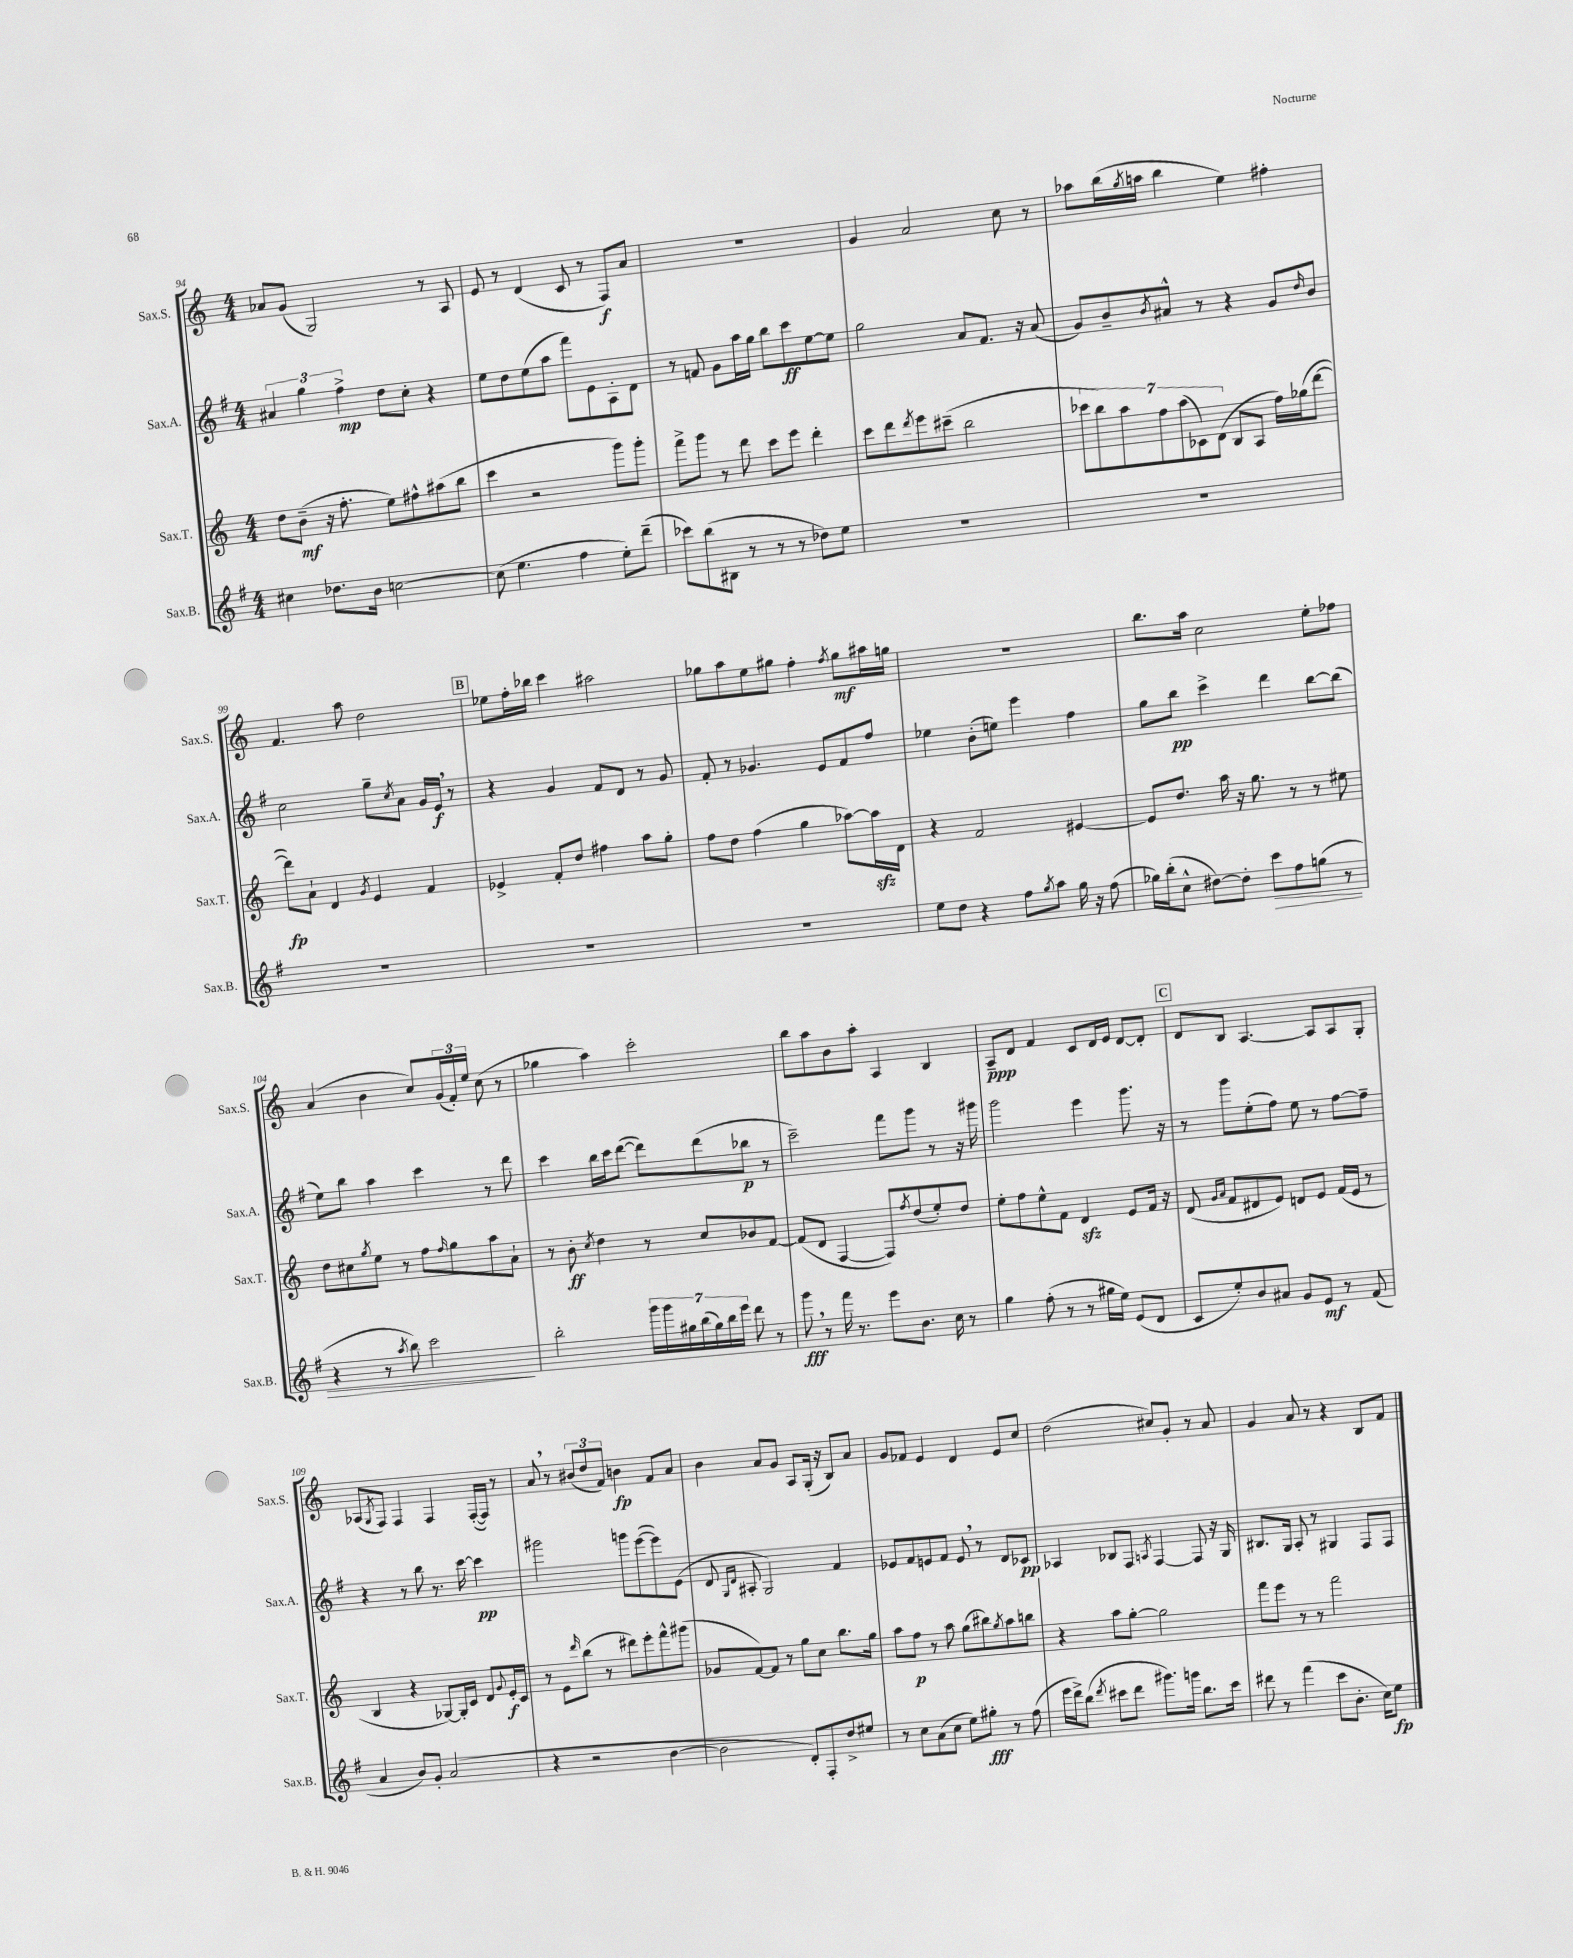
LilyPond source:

<<
\new StaffGroup <<
\new Staff = "s0" \with { instrumentName = "Sax.S." shortInstrumentName = "Sax.S." } {
    \clef treble \key c \major \numericTimeSignature \time 4/4
    aes'8 g'8( g2) r8 a8 |
    e'8 r8 d'4( c'8 r8 f8\f) a'8 |
    R1 |
    g'4 a'2 c''8 r8 |
    aes''8 b''16( \acciaccatura { g''8 } a''16 b''4 e''4) fis''4-. |
    f'4. a''8 d''2 |
    \mark \markup { \box "B" } ees''8 f''16-. bes''16 c'''4 ais''2 |
    ges''8 a''8 e''8 gis''8 f''4-. \acciaccatura { f''8 } gis''8\mf ais''16 g''16 |
    R1 |
    b''8. a''16 c''2 e''8-. fes''8 |
    a'4( b'4 c''8) \tuplet 3/2 { g'16( f'16-.) e''16 } c''8( r8 |
    ges''4 a''4) c'''2-. |
    b''8 a''8 b'8 a''8-. a4 b4 |
    a8--\ppp d'8 f'4 c'8 d'16 e'16 d'8~ d'8-. |
    \mark \markup { \box "C" } d'8 b8 a4.~ a8 a8 g8-. |
    aes8( \acciaccatura { g8 } f8) f4 f4 f16~-.( f16) r8 |
    a'8 \breathe r8 \tuplet 3/2 { bis'8( d''8 f'8) } b'4\fp f'8 a'8 |
    b'4 a'8 g'8 a8 g16-.( r16 b8) a'8 |
    g'8 fes'8 e'4 d'4 e'8 c''8 |
    d''2( cis''8) g'8-. r8 a'8 |
    g'4 a'8 r8 r4 b8 f'8 \bar "|." |
}
\new Staff = "s1" \with { instrumentName = "Sax.A." shortInstrumentName = "Sax.A." } {
    \clef treble \key g \major \numericTimeSignature \time 4/4
    \tuplet 3/2 { ais'4 g''4 fis''4->\mp } d''8 c''8-. r4 |
    e''8 d''8 e''8( a''8 fis'''8) e'8 a8-. d'8 |
    r8 f'8 g'8 a''16 g''16 b''8 c'''8\ff e''8~ e''8 |
    g''2 a'8 fis'8. r16 a'8( |
    g'8) b'8-- \acciaccatura { b'8 } ais'8-^ r8 r4 g'8 \grace { d''16 } b'8 |
    c''2 g''8-- \acciaccatura { c''8 } a'8 g'16 e'16\f \breathe r8 |
    \mark \markup { \box "B" } r4 g'4 fis'8 d'8 r8 g'8 |
    fis'8-. r8 ges'4. e'8 fis'8 fis''8 |
    ees''4 b'8-.( e''8) e'''4 fis''4 |
    g''8 b''8\pp c'''4-> d'''4 b''8~ b''8( |
    e''8) b''8 a''4 c'''4 r8 d'''8 |
    c'''4 b''16 c'''16 d'''8~( d'''8) d'''8( bes''8\p r8 |
    c'''2--) fis'''8 g'''8 r8 r16 gis'''16 |
    g'''2 e'''4 g'''8. r16 |
    \mark \markup { \box "C" } r8 g'''8 e''8-.( fis''8) e''8 r8 fis''8~ fis''8-- |
    r4 r8 b''8 r8. c'''16~ c'''4\pp |
    gis'''2 g'''8 e'''8~( e'''8) e'8( |
    d'8 \grace { g16 d'16 } ais8-. g2) fis'4 |
    ees'8 fis'8 e'8 fis'8 e'8 \breathe r8 d'8 ces'8\pp |
    aes4 bes8 fis8 \acciaccatura { a8 } fis4~ fis8 r16 g16 |
    bis8. g16 a8-. r8 gis4 fis8 fis8 \bar "|." |
}
\new Staff = "s2" \with { instrumentName = "Sax.T." shortInstrumentName = "Sax.T." } {
    \clef treble \key c \major \numericTimeSignature \time 4/4
    d''8 b'8--\mf( r16 f''8.-. e''8) fis''8-^ ais''8( b''8 |
    c'''4 r2 g'''8) g'''8-. |
    f'''8-> g'''8 r8 d'''8 c'''8 e'''8 d'''4-. |
    c'''8 d'''8 \acciaccatura { d'''8 } e'''8 cis'''8--( b''2 |
    \tuplet 7/4 { ces'''8 b''8) a''8 f''8 a''8( ces'8) d'8( } b8 a8 f''16) ges''16( d'''8~ |
    d'''8\fp) a'8-! d'4 \acciaccatura { g'8 } e'4 f'4 |
    \mark \markup { \box "B" } ees'4-> f'8-. d''8 fis''4 a''8 g''8-. |
    f''8 d''8 f''4( g''4 aes''8~) aes''16\sfz d'16 |
    r4 f'2 eis'4~ |
    eis'8 d''8. a''16 r16 g''8. r8 r8 eis''8 |
    d''8 cis''8 \acciaccatura { g''8 } e''8 r8 f''8 \grace { f''16 } g''8 a''8 a'8-! |
    r8 b'8-.\ff \acciaccatura { c''8 } d''4 r8 c''8 bes'8 f'8~ |
    f'8( d'8 f4~ f8) \acciaccatura { f''8 } d''8( e''8-.) d''8 |
    e''8-. f''8 e''8-^ f'8 d'4\sfz e'8 f'16 r16 |
    \mark \markup { \box "C" } d'8( \grace { g'16 a'16 } f'8 dis'8 e'8) d'8 e'8 f'16( e'16 r8 |
    b4 r4 ges8~) ges16-. c'16 d'8 \appoggiatura { g'8 } e'16-.\f c'16 |
    r8 e'8 \grace { d'''16 } b''8( r8 dis'''8) e'''8-. f'''8-^ gis'''8( |
    ges'8 f'8~) f'8 r8 g''8 c''8 b''8. g''16 |
    a''8 f''8\p r8 a''8 g''8( bis''8) \acciaccatura { g''8 } a''8 b''8 |
    r4 a''8 g''8~-. g''2 |
    f'''8 e'''8 r8 r8 f'''2 \bar "|." |
}
\new Staff = "s3" \with { instrumentName = "Sax.B." shortInstrumentName = "Sax.B." } {
    \clef treble \key g \major \numericTimeSignature \time 4/4
    cis''4 des''8. b'16 c''2~ |
    c''8( e''4. fis''4 e''8-.) d'''8--( |
    ces'''8) b''8( bis8 r8 r8 r8 des''8) e''8 |
    R1 |
    R1 |
    R1 |
    \mark \markup { \box "B" } R1 |
    R1 |
    e''8 d''8 r4 fis''8 \acciaccatura { g''8 } a''8 g''16 r16 fis''8( |
    ges''16) b''16-.( c''8-^ dis''8~) dis''8-. c'''8\> fis''8 g''8( r8 |
    r4 r8 \acciaccatura { a''8 } b''8) c'''2\! |
    b''2-. \tuplet 7/4 { g'''16 g'''16 gis''16 b''16( gis''16) b''16 e'''16 } d'''8 r8 |
    g'''8\fff \breathe r8 fis'''16 r8. e'''8 b'8. c''16 r8 |
    g''4 fis''8-.( r8 r8 gis''16 e''16) e'8( d'8 |
    \mark \markup { \box "C" } c'8 e''8-.) b'8 ais'8 g'8 e'8\mf r8 fis'8( |
    a'4 b'8) g'8-. a'2( |
    r4 r2 b'4~ |
    b'2 d'8-.) fis8-. d''8-> eis''8 |
    r8 c''8 a'8( c''8 e''8) gis''8-.\fff r8 fis''8( |
    e'''16 d'''16->) b''8( \acciaccatura { d'''8 } cis'''8 d'''8 gis'''8.) g'''16 b''8. cis'''16 |
    dis'''8 r8 fis'''4( c'''8 b'8.-. c''16) e''8\fp \bar "|." |
}
>>
>>
\layout { \context { \Score currentBarNumber = #94 } }
